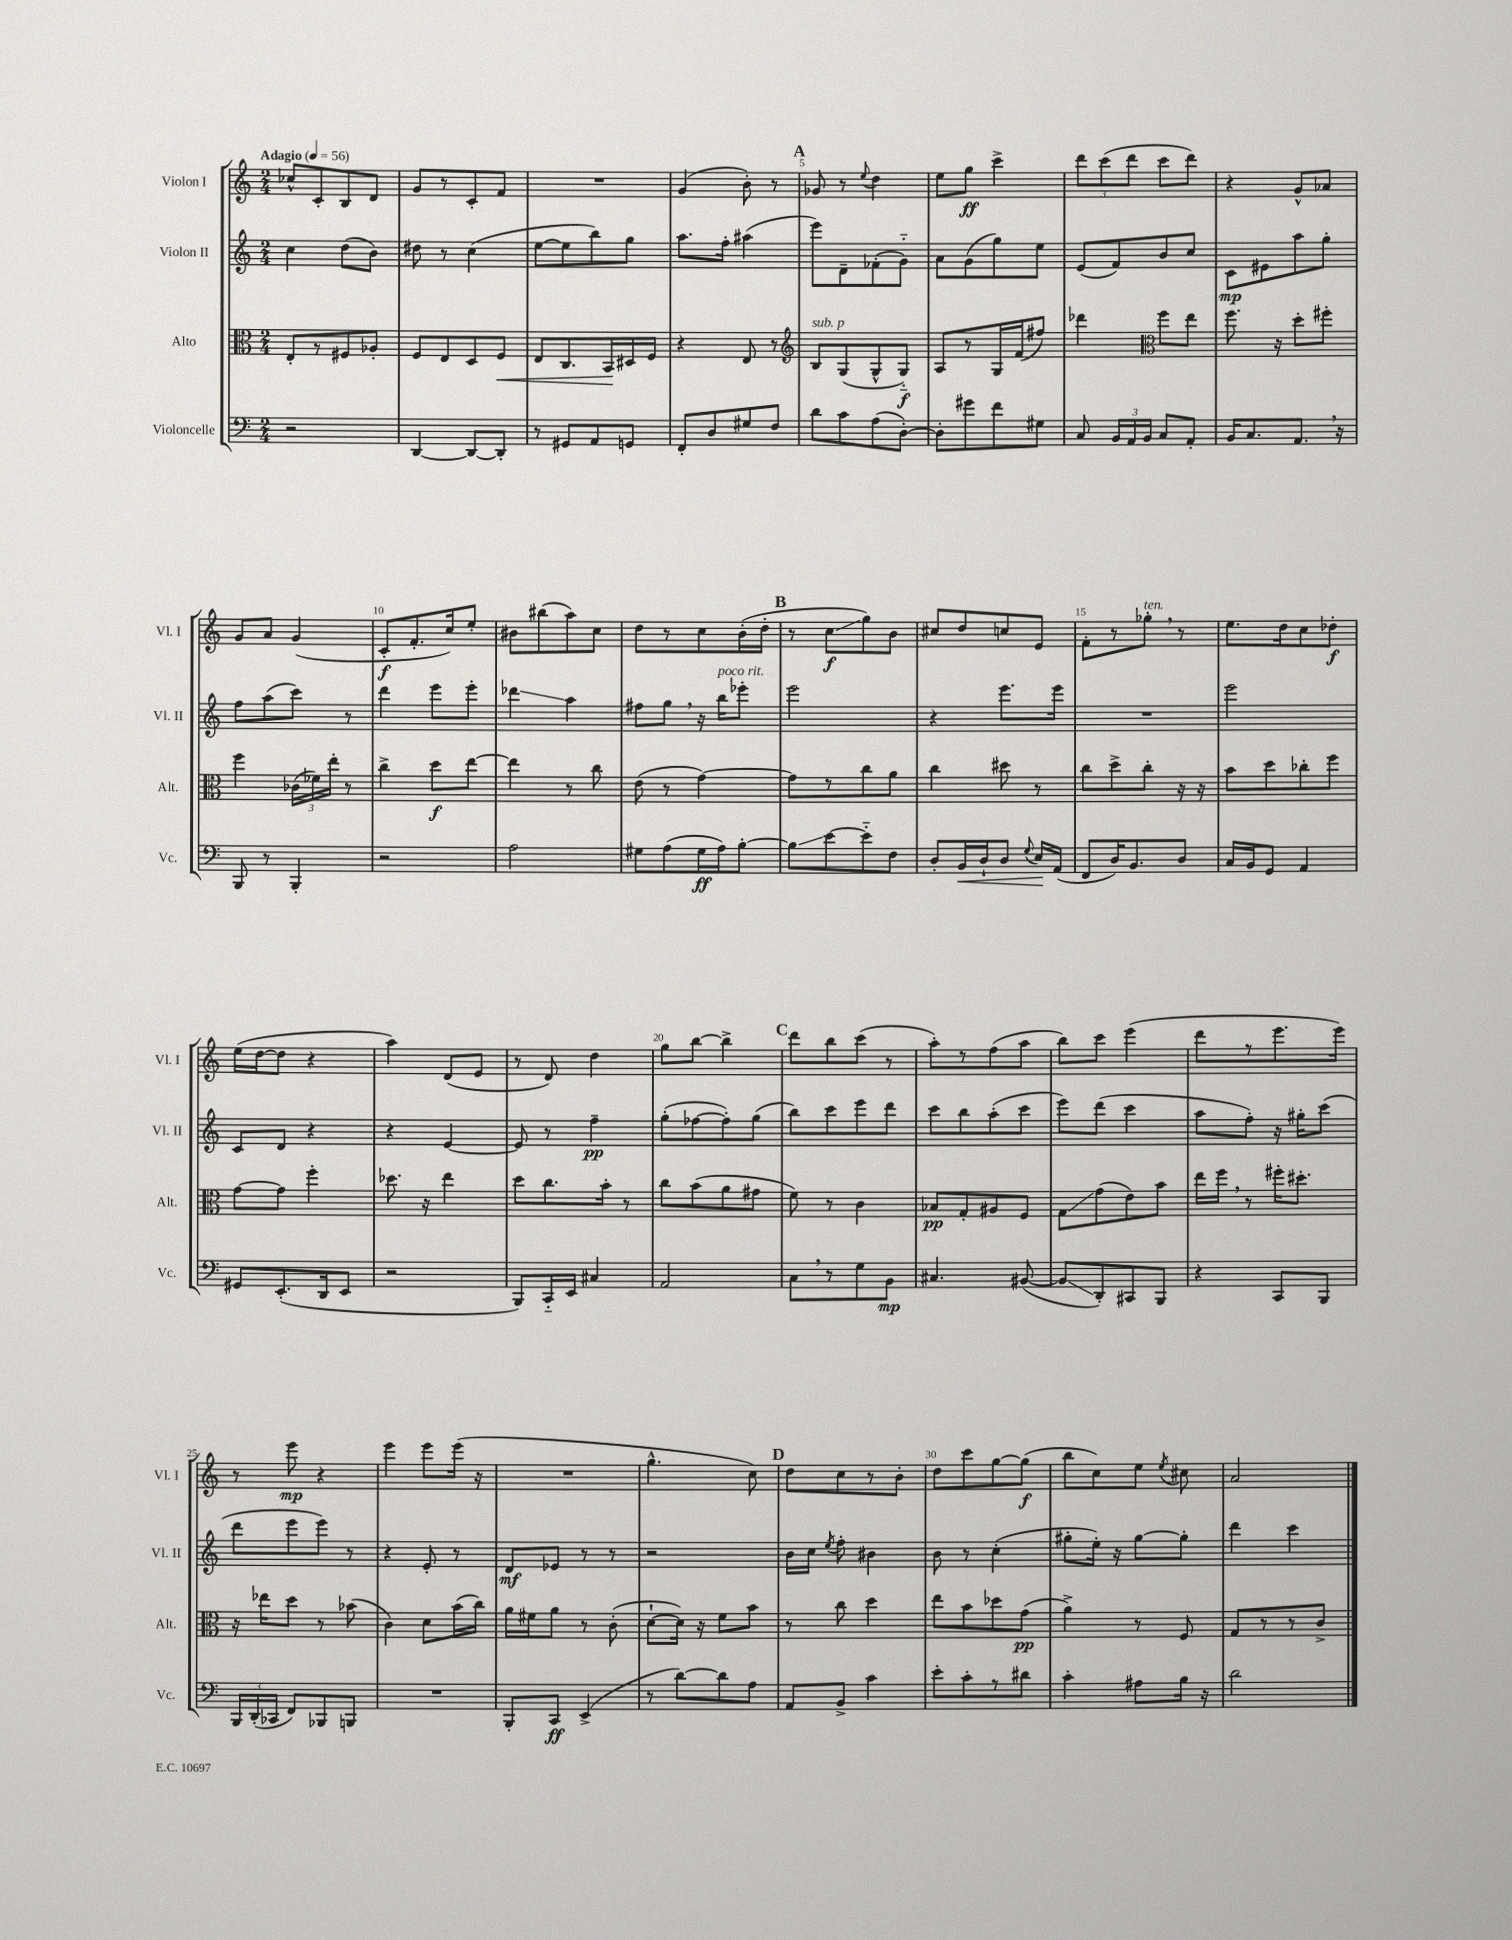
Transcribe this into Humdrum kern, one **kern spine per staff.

**kern	**kern	**kern	**kern
*staff4	*staff3	*staff2	*staff1
*clefF4	*clefC3	*clefG2	*clefG2
*k[]	*k[]	*k[]	*k[]
*M2/4	*M2/4	*M2/4	*M2/4
*MM56	*MM56	*MM56	*MM56
2r	8E'	4cc	8cc-^^
.	8r	.	8c'
.	8F#	(8dd	8B
.	8A-'	8b)	8d
=	=	=	=
[4DD	8F	8dd#	8g
.	8E	8r	8r
8DD_	8D	(4cc	8c'
8DD']	8F	.	8f
=	=	=	=
8r	8E	[8ee	2r
8GG#	8.C	8ee]	.
8AA	.	8bb)	.
.	16BB	.	.
8GG	16D#	8gg	.
.	16F	.	.
=	=	=	=
8FF'	4r	8.aa	(4g
8D	.	.	.
.	.	16ff'	.
8G#	8E	(4aa#	8b')
8F	8r	.	8r
=	=	=	=
*	*clefG2	*	*
8d	8B	8eee)	8g-
8c	(8G	8d~	8r
.	.	.	8qqee
(8A	8G^^	(8f-'	4dd
[8D')	8G'~)	8g'~)	.
=	=	=	=
8D']	8A	8a	8ee
8g#	8r	(8g	8gg
8f	16G	8gg)	4ccc^
.	(16f	.	.
8G#	8ff#)	8ee	.
=	=	=	=
8C	4ddd-	(8e	12ddd
.	.	.	(12ccc
24BB	.	8f)	.
24AA	.	.	12ddd
24BB	.	.	.
*	*clefC3	*	*
8C	8ff	8b	8ccc
8AA'	8ee	8cc	8ddd)
=	=	=	=
16BB	8.ff	8c	4r
8.C	.	.	.
.	.	8e#	.
.	16r	.	.
8.AA	8dd'	8aa	8g^^
.	8ff#'	8gg'	8a-
16r	.	.	.
=	=	=	=
8BBB	4ff	8ff	8g
8r	.	(8aa	8a
4BBB'	(24c-	8ccc)	(4g
.	24f-)	.	.
.	24ee'	.	.
.	8r	8r	.
=	=	=	=
2r	4cc^	4ddd	8c'
.	.	.	8.f'
.	8dd	8eee	.
.	.	.	16cc)
.	[8ee	8eee'	8ee'
=	=	=	=
2A	4ee]	4ddd-	8b#
.	.	.	(8bb#
.	8r	4aa	8aa)
.	8cc	.	8cc
=	=	=	=
8G#	(8e	8ff#	8dd
(8A	8r	8gg	8r
16G#	[4g)	16r	8cc
16A)	.	16bb	.
[8B'	.	8eee-'	(16b'
.	.	.	16dd'
=	=	=	=
8B]	8g]	2eee	8r
[8e	8r	.	8cc
8e'~]	8cc	.	8gg)
8F	8a	.	8b
=	=	=	=
8D'	4cc	4r	8cc#
16BB	.	.	8dd
16D`	.	.	.
8D	8dd#	8.eee	8cc
8qqG	.	.	.
16E	8r	.	8e
(16AA	.	16eee	.
=	=	=	=
8FF	8cc	2r	8f'
16D)	8dd^	.	8r
8.BB	.	.	.
.	8cc'	.	8gg-'
8D	16r	.	8r
.	16r	.	.
=	=	=	=
16C	8b	2eee	8.ee
16BB	.	.	.
8GG	8dd	.	.
.	.	.	16dd
4AA	8cc-'	.	8cc
.	8ff	.	8dd-'
=	=	=	=
8GG#	[8g	8c	(16ee
.	.	.	[16dd
(8.EE'	8g]	8d	8dd]
.	4ff'	4r	4r
16DD	.	.	.
8EE	.	.	.
=	=	=	=
2r	8.dd-	4r	4aa)
.	16r	.	.
.	4ee	[4e	(8d
.	.	.	8e
=	=	=	=
8BBB)	8dd	8e]	8r
16CC'~	8.cc	8r	8d)
16EE	.	.	.
4C#	.	4ff~	4dd
.	16b'	.	.
.	8r	.	.
=	=	=	=
2AA	8cc	(8gg'	8gg
.	(8b	[8ff-	[8bb
.	8a	8ff-'])	4bb^]
.	8g#	(8gg	.
=	=	=	=
8C	8f)	8bb)	8ddd
8r	8r	8ccc	8bb
8G	4c	8eee	(8ccc
8BB	.	8ddd	8r
=	=	=	=
4.C#	8B-	8ccc	8aa')
.	8G'	8bb	8r
.	8A#	(8aa'	(8ff
([8BB#	8F	8ccc	8aa
=	=	=	=
8BB#]	8G	8eee)	8bb)
8DD')	(8g	(8ddd	8ccc
8CC#	8e)	4ccc	(4eee
8BBB	8b	.	.
=	=	=	=
4r	16ee	8aa	8ddd
.	16ff	.	.
.	8r	8ff')	8r
8CC	16ff#'	16r	8.eee
.	8.dd#'	16gg#'	.
8BBB	.	(8ccc	.
.	.	.	16eee)
=	=	=	=
24BBB	16r	8ddd	8r
(24DD'	.	.	.
.	16ee-	.	.
24CC-	.	.	.
8FF)	8dd	8eee	8eee
8BBB-	8r	8eee)	4r
8BBB	(8b-	8r	.
=	=	=	=
2r	4c)	4r	4eee
.	8d	8e'	8eee
.	(16b	8r	(16eee
.	16cc)	.	16r
=	=	=	=
8BBB'	16a	8d	2r
.	16f#	.	.
8CC	8a	8e-	.
(4EE^	8r	8r	.
.	(8c'	8r	.
=	=	=	=
8r	[8d`	2r	4.gg^^
[8d)	16d])	.	.
.	16r	.	.
8d]	8f	.	.
8A	8b	.	8cc)
=	=	=	=
8AA	8r	16b	8dd
.	.	16cc	.
.	.	8qee	.
8BB^	8cc	8ff'	8cc
4c	4dd	4b#	8r
.	.	.	8b'
=	=	=	=
8e'	8ee	8b	8dd
8c'	8b	8r	8ccc
8r	8dd-	(4cc'	[8gg
8d#	(8g	.	(8gg]
=	=	=	=
4c'	4a^)	8gg#'	8bb
.	.	16ee')	8cc)
.	.	16r	.
8A#	8r	[8gg#	8ee
.	.	.	8qee
16B	8F	8gg#']	8cc#
16r	.	.	.
=	=	=	=
2d	8G	4ddd	2a
.	8r	.	.
.	8r	4ccc	.
.	8c^	.	.
==	==	==	==
*-	*-	*-	*-
